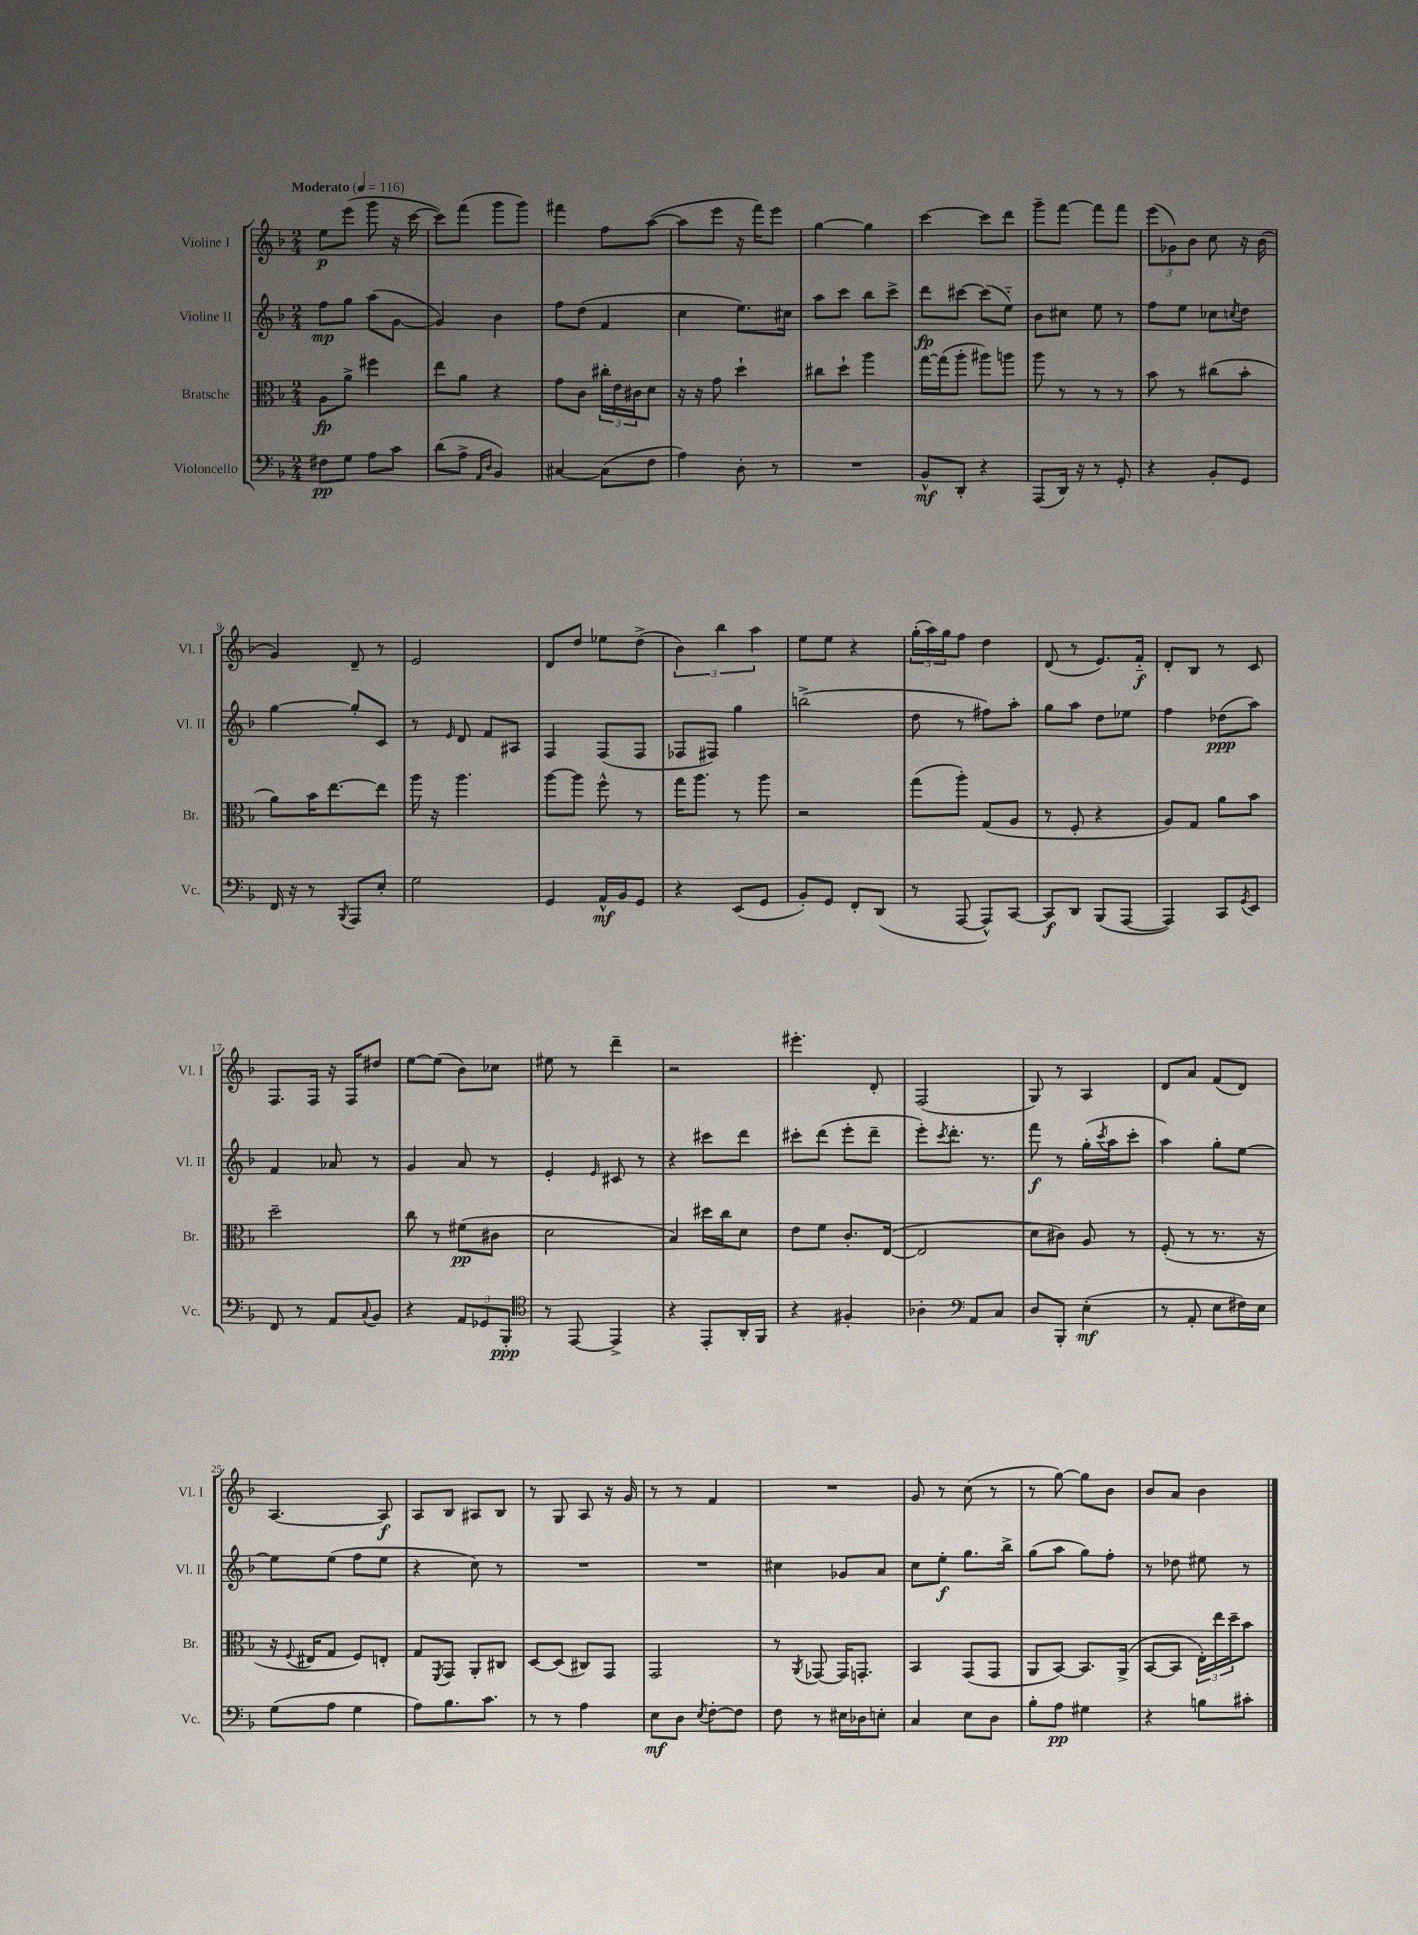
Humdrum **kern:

**kern	**kern	**kern	**kern
*staff4	*staff3	*staff2	*staff1
*clefF4	*clefC3	*clefG2	*clefG2
*k[b-]	*k[b-]	*k[b-]	*k[b-]
*M2/4	*M2/4	*M2/4	*M2/4
*MM116	*MM116	*MM116	*MM116
8F#	8A	8ff	8ee
8G	8a^	8gg	(8eee
8A	4ff#	(8aa	8ggg
8c	.	[8g	16r
.	.	.	[16ccc
=	=	=	=
(8d	8ee	4g])	8ccc])
8A^	8a	.	(8fff
16qqAA	.	.	.
16qqD	.	.	.
4BB-)	4r	4b-	8ggg
.	.	.	8ggg)
=	=	=	=
[4C#	8g	8ff	4fff#
.	8c	(8dd	.
(8C#]	24cc#'	4f	8ff
.	24e	.	.
.	24c#	.	.
8F	8d	.	([8aa
=	=	=	=
4A)	16r	4cc	8aa]
.	16r	.	.
.	8g	.	8eee
8D'	4dd`	8.ee)	16r
.	.	.	16fff)
8r	.	.	8eee
.	.	16cc#	.
=	=	=	=
2r	8cc#	8aa	[4gg
.	8dd`	8ccc	.
.	4aa	8bb-	4gg]
.	.	8ccc^	.
=	=	=	=
8BB-^^	[16gg	8ddd	[4ccc
.	(16gg]	.	.
8DD'	8aa'	[8ccc#	.
4r	8aa#)	(8ccc#]	8ccc]
.	8aa	8ee'~)	8ddd
=	=	=	=
(8AAA	8aa	8b-	8ggg~
16DD)	8r	8cc#	[8fff
16r	.	.	.
8r	8r	8ee	8fff]
8GG'	8r	8r	8fff
=	=	=	=
4r	8b-	8ff	(12eee
.	.	.	12g-)
.	8r	8ee	.
.	.	.	12b-
8BB-'	(8cc#	8cc-	8cc
.	.	8qcc	.
8GG	8b-'	8dd	16r
.	.	.	(16b-
=	=	=	=
16FF	8a)	[4gg	4g)
16r	.	.	.
8r	16b-	.	.
.	[8.ee	.	.
8qBBB-	.	.	.
8AAA	.	8gg']	8d~
8E'	8ee]	8c	8r
=	=	=	=
2G	16aa	8r	2e
.	16r	.	.
.	.	16qqe	.
.	4.aa	8d	.
.	.	8f	.
.	.	8A#	.
=	=	=	=
4GG	[8aa	4F	8d
.	8aa]	.	8dd
16AA^^	8ff^^	(8F	8ee-
16BB-	.	.	.
8GG	8r	8F	(8dd^
=	=	=	=
4r	16gg	8F-	6b-)
.	8.aa	.	.
.	.	8F#)	.
.	.	.	6bb-
(8EE	8r	4gg	.
.	.	.	6aa
8GG	8aa	.	.
=	=	=	=
8BB-')	2r	(2bb^	8ee
8GG	.	.	8ee
8FF'	.	.	4r
(8DD	.	.	.
=	=	=	=
8r	(8gg	8dd	(24gg'
.	.	.	24aa)
.	.	.	24gg
[8AAA	8aa')	8r	8ff
8AAA^^])	(8G	8ff#)	4dd
[8CC	8A	8aa'	.
=	=	=	=
8CC]	8r	8gg	(8d
8DD	8F'	8aa	8r
(8BBB-	4r	8dd	8.e)
[8AAA	.	8ee-	.
.	.	.	16f'~
=	=	=	=
4AAA])	8A)	4ff	8d'
.	8G	.	8B-
8CC	8a	(8dd-	8r
8qGG	.	.	.
8EE	8b-	8aa)	8c
=	=	=	=
8FF	2dd~	4f	8.F
8r	.	.	.
.	.	.	16F
8AA	.	8a-	16r
.	.	.	16F
8qqC	.	.	.
8BB-	.	8r	8dd#
=	=	=	=
4r	8cc	4g	[8ee
.	8r	.	(8ee]
12AA	(8f#	8a	8b-)
12GG-	.	.	.
.	8c#	8r	8cc-
12BBB-'	.	.	.
=	=	=	=
*clefC4	*	*	*
8r	2d	4e'	8ee#
[8EE	.	.	8r
.	.	16qqe	.
4EE^]	.	8c#	4ddd~
.	.	8r	.
=	=	=	=
4r	4B-)	4r	2r
8EE'	16dd#	8ccc#	.
.	16cc	.	.
16AA'	8d	8ddd	.
16FF	.	.	.
=	=	=	=
4r	8e	8ccc#'	4.eee#'
.	8f	(8ddd	.
4F#'	8.c'	8eee'	.
.	.	8ddd~	8d'
.	([16E	.	.
=	=	=	=
4A-'	2E]	8eee')	(2F
.	.	8qccc	.
.	.	8.ddd'	.
*clefF4	*	*	*
8AA	.	.	.
.	.	8.r	.
8C	.	.	.
=	=	=	=
8D	8d	8fff	8G)
8BBB-'	8c#)	8r	8r
(4E'	8A	(16gg'	4A
.	.	8qccc	.
.	.	16aa	.
.	8r	8ccc'	.
=	=	=	=
8r	(8F'	4aa)	8d
8AA'	8r	.	8a
8E	8.r	8gg'	(8f
16F#)	.	[8ee	8d)
16E	16r	.	.
=	=	=	=
(8G	16r	8ee]	[4.A
.	8qqF	.	.
.	16E#	.	.
8A	8G	(8ee	.
4G	8F)	8ff	.
.	8E'	8ee	8A]
=	=	=	=
8A)	8G	4r	8A
.	8qFF	.	.
8.B-	8GG	.	8B-
.	8AA'	8cc)	8A#
8.c	.	.	.
.	8C#	8r	8B-
=	=	=	=
8r	[8D	2r	8r
8r	(8D]	.	8G
4A	8C#)	.	8A
.	8GG	.	16r
.	.	.	16g
=	=	=	=
8E	2GG	2r	8r
8D	.	.	8r
8qE	.	.	.
[8F'	.	.	4f
8F]	.	.	.
=	=	=	=
8F	8r	4cc#	2r
.	8qAA	.	.
8r	[8GG-	.	.
16E#	16GG-]	8g-	.
16D-	8.GG'	.	.
8E'	.	8a	.
=	=	=	=
4C	4BB-	8cc	8g
.	.	8ee'	8r
8E	(8GG	8.gg	(8cc
8D	8GG	.	8r
.	.	16bb-^	.
=	=	=	=
8B-'	8AA	(8gg	8r
8A	[8BB-)	8aa	[8gg)
4G#	8.BB-]	8gg)	8gg]
.	.	8ff'	8b-
.	(16AA^	.	.
=	=	=	=
4r	[8BB-	8r	8b-
.	8BB-]	8dd-	8a
8B	24E')	8ee#	4b-
.	24ee	.	.
.	24dd~	.	.
8c#'	8b-	8r	.
==	==	==	==
*-	*-	*-	*-
